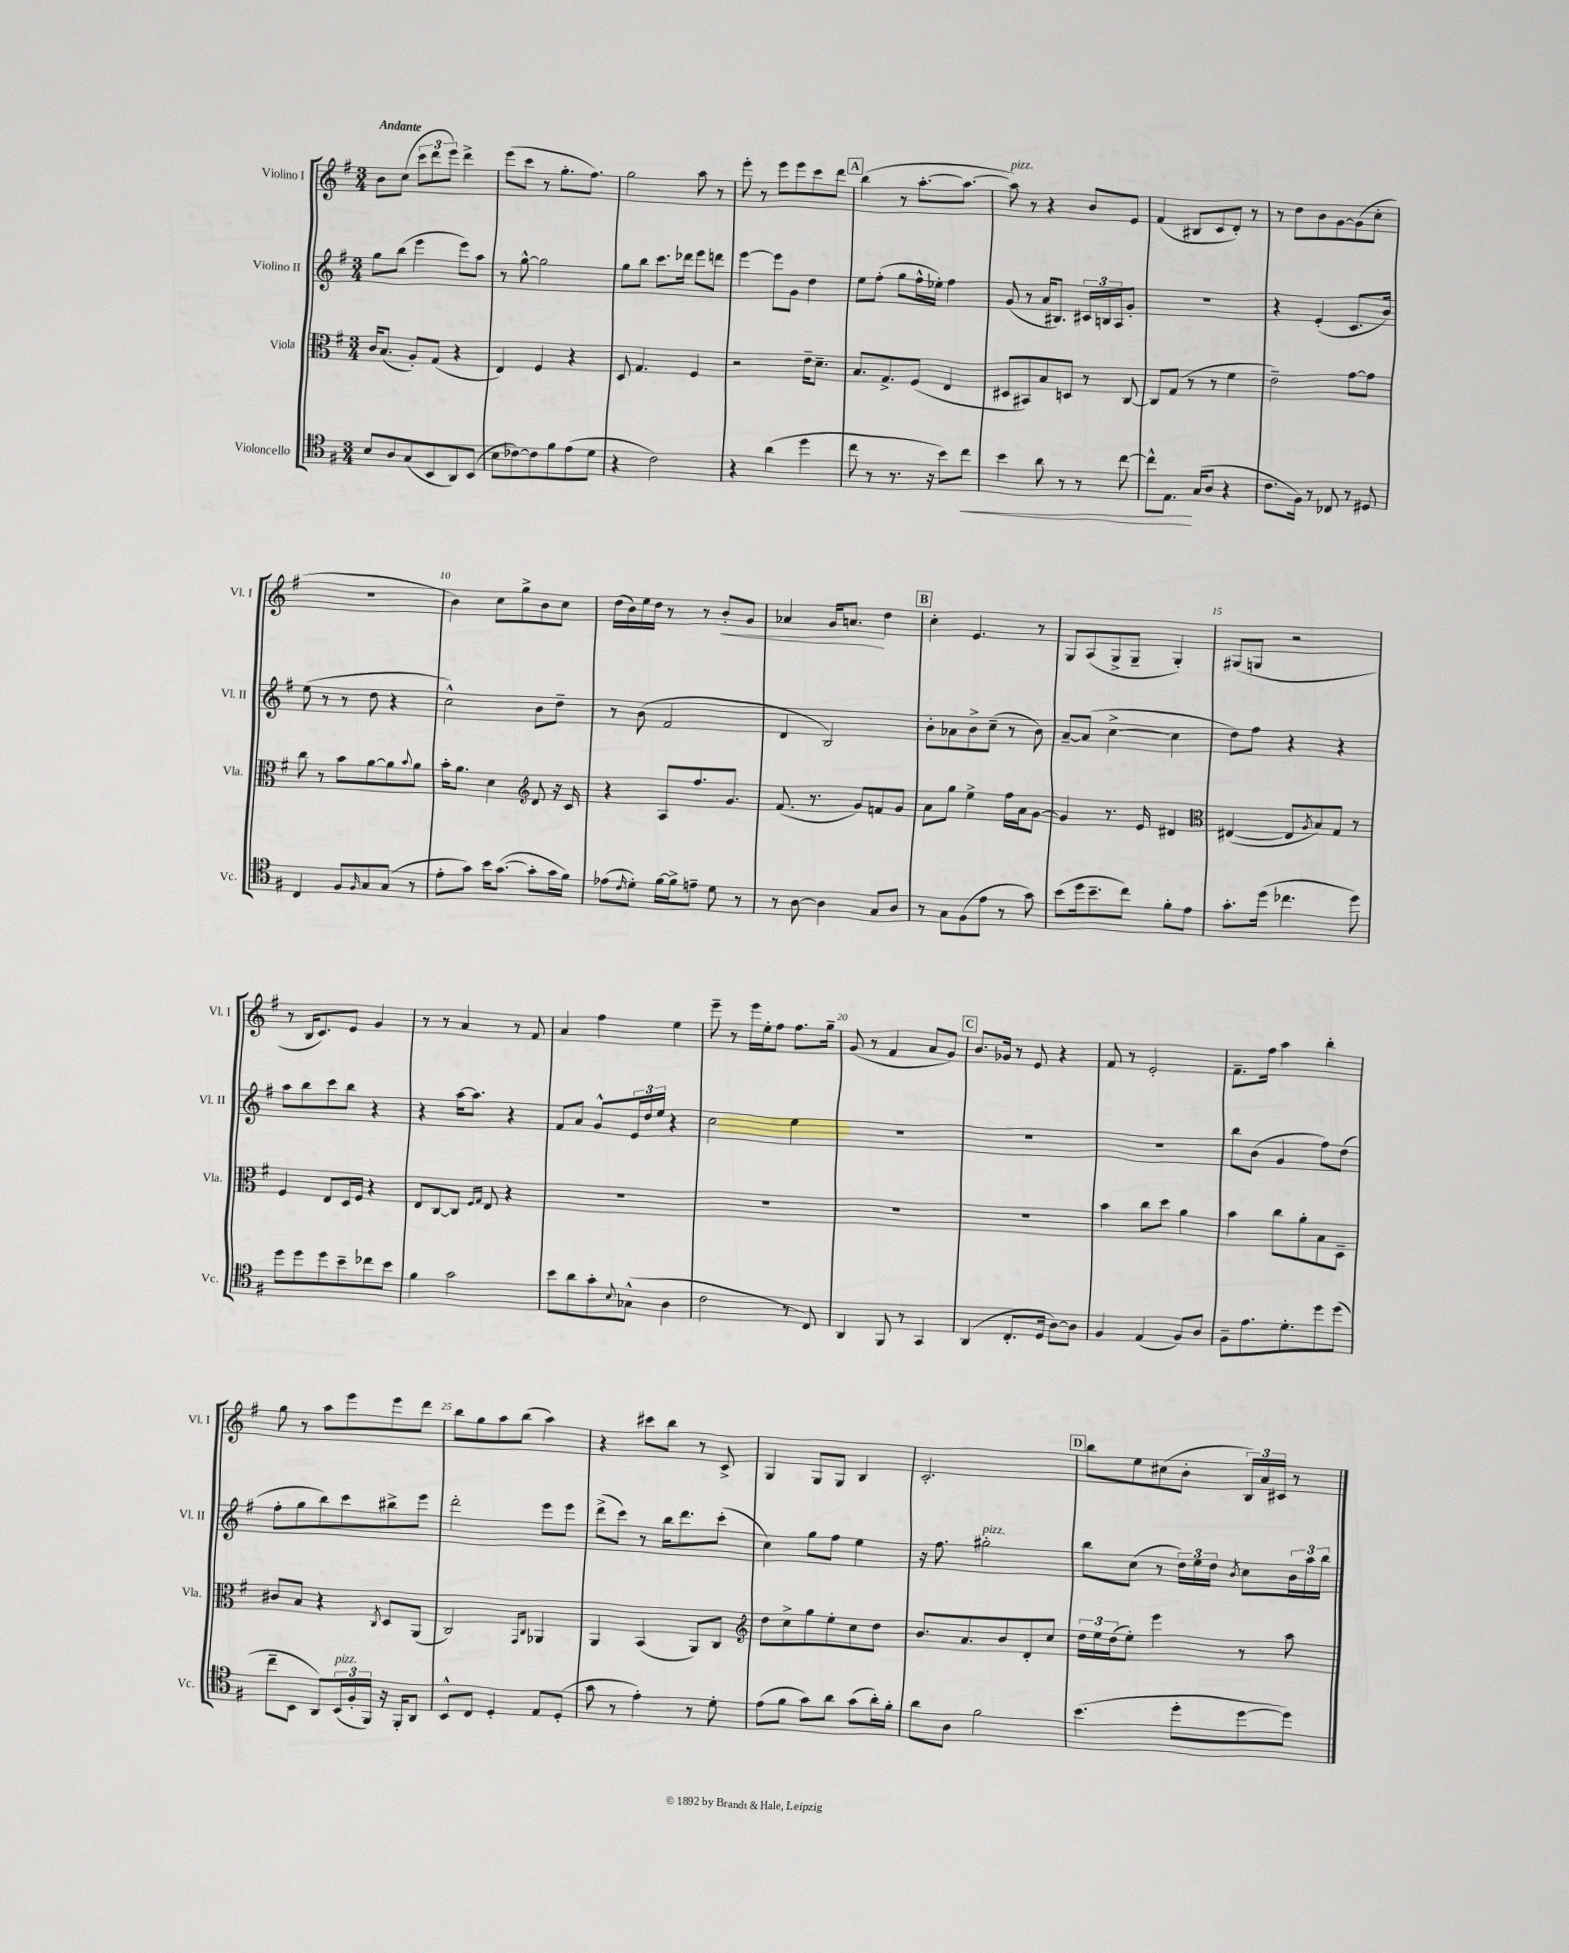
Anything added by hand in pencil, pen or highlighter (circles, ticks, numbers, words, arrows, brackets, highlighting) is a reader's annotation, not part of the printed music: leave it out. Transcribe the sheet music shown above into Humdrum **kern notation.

**kern	**kern	**kern	**kern
*staff4	*staff3	*staff2	*staff1
*clefC4	*clefC3	*clefG2	*clefG2
*k[f#]	*k[f#]	*k[f#]	*k[f#]
*M3/4	*M3/4	*M3/4	*M3/4
8B/L	16c/LK	8gg\L	8b\L
.	(8.B/J	.	.
8A/	.	(8bb\J	(8cc\J
(8G/	8A'/L)	4eee\	12ccc\L
.	.	.	12ddd\
8BB/	(8G/J	.	.
.	.	.	12eee\J)
8AA/)	4r	8eee\L)	4ddd^\
(8BB/J	.	8aa\J	.
=	=	=	=
8B\L	4E/)	8r	(8eee\L
[8c-\)	.	[8gg^^\	8ccc\J
8c-\]	4F#/	2gg\]	8r
8f#\	.	.	8.gg'\L
(8e\	4r	.	.
.	.	.	8.ff#\J)
8d\J	.	.	.
=	=	=	=
4r	8D/	8gg\L	2gg\
.	4.G/	8bb\J	.
2c\)	.	8.ccc\L	.
.	.	16ddd-\Jk	.
.	4F#/	8eee\L	8aa\
.	.	8ddd\J	8r
=	=	=	=
4r	2r	[4eee\	8eee'\
.	.	.	8r
(4a\	.	8eee\]L	8eee\L
.	.	8g\J	8eee\
4dd\	16e~\LK	4dd\	8ccc\
.	8.d~\J	.	.
.	.	.	8ddd\J
=	=	=	=
8cc\	8.B/L	8ee\L	(4bb\
8r	.	(8ff#'\J	.
.	8.G^/	.	.
8.r	.	8gg\L	8r
.	(8F#/J	16ff#^^\L	[8.aa'\L
16r	.	16ee-'\JJ)	.
8b\L)	4E/	4ff#\	.
.	.	.	8.aa\_J
8cc\J	.	.	.
=	=	=	=
4b\	8D#/L	(8g/	8aa\])
.	8BB#/)	8r	8r
8a\	8B/	16a/LK	4r
.	.	8.B#/J)	.
8r	8D/J	.	.
8r	8r	24c#/LL	8b/L
.	.	24B/	.
.	.	24A/J	.
[8cc\	[8C/	8g'/J	8e/J
=	=	=	=
8cc^^\]L	8C/]L	2.r	(4f#/
8.E\J	(8G/J	.	.
.	8r	.	8B#/L
(16G/LK	.	.	.
8A/J	8r	.	8c/
4r	4f#\	.	8d'/J)
.	.	.	8r
=	=	=	=
8.c\L	2e~\)	4r	8r
.	.	.	8dd\L
16F#\Jk)	.	.	.
8r	.	(4e'/	8b\
8C-/	.	.	[8g\
8r	[8g\L	8.c/L	(8g\]
8D#/	8g\]J	.	8cc'\J
.	.	16b/Jk)	.
=	=	=	=
4C/	8cc\	(8ee\	2.r
.	8r	8r	.
8F#/L	8b\L	8r	.
16qqF#/	.	.	.
8G/	[8a\	8dd\	.
(8G/J	8a\]	4r	.
.	8qqb/	.	.
8r	8a\J	.	.
=	=	=	=
8e'\L	16b'\LK	2cc^^\)	4b\)
.	8.a\J	.	.
8g\J)	.	.	.
16b\LK	4d\	.	8cc\L
([8.g\J	.	.	.
.	.	.	8gg^\
*	*clefG2	*	*
8g'\]L	8d/	8b\L	8b\
16g\L	16r	8dd~\J	8cc\J
16f#\JJ)	16c/	.	.
=	=	=	=
(8e-\L	4r	8r	(16dd\LL
.	.	.	16b\)
16qqc/	.	.	.
8d'\J)	.	(8b\	16ee\
.	.	.	16dd\JJ
[16f#\LL	8A/L	2f#/	8r
16f#^\]J	.	.	.
8e~\J	8.ff#/	.	8r
8d\	.	.	8b'/L
.	8.g/J	.	.
8r	.	.	8g/J
=	=	=	=
8r	(8.f#/	4d/	4a-/
[8A\	.	.	.
.	8.r	.	.
4A\]	.	2B/)	16g/LK
.	.	.	8.a/J
.	8g/L)	.	.
8G/L	8f/	.	4dd\
8A/J	8g/J	.	.
=	=	=	=
8r	8a\L	8b'\L	4cc'\
8G\L	8gg\J	8a-\	.
(8F#\	4ee^\	8b^\	4.e/
8e\J	.	(8cc~\J	.
8r	16ff#\LL	8r	.
.	16a\J	.	.
8g\)	[8g\J	8b\)	8r
=	=	=	=
(8b\L	4g/]	[8a~/L	8G/L
16dd\k	.	(8a/]J	(8A/
8.b~\	.	.	.
.	8.r	[4cc^\	8G^/
8cc\J)	.	.	8G~/J
.	16e/	.	.
8f#'\L	4d#/	4cc\]	4G'/)
8e\J	.	.	.
=	=	=	=
*	*clefC3	*	*
8.g'\L	([4E#/	8dd\L)	(8G#/L
.	.	8ff#\J	8G/J
(16dd\Jk	.	.	.
4.cc-\	8E#/]L	4r	2r
.	8qA/	.	.
.	8B/)	.	.
.	8G/J	4r	.
8dd\)	8r	.	.
=	=	=	=
8dd\L	4F#/	8aa\L	8r
8dd\	.	8bb\	16B/LK
.	.	.	8.c/)
8dd\	8E/L	8ccc\	.
8b~\	16D/L	8bb\J	8e/J
.	16F#/JJ	.	.
8cc-\	4r	4r	4g/
8b\J	.	.	.
=	=	=	=
4f#\	8E/L	4r	8r
.	[8C/	.	8r
2g\	8C/]J	[16aa\LK	4a/
.	.	8.aa\]J	.
.	16qqF#/LL	.	.
.	16qqG/JJ	.	.
.	8E/	.	.
.	4r	4r	8r
.	.	.	8f#/
=	=	=	=
8b\L	2.r	8f#/L	4a/
8a\	.	8a/J	.
8g'\	.	8g^^/L	4ff#\
8qqB/	.	.	.
(8G-^^\J	.	24e/L	.
.	.	24dd/	.
.	.	24ee/JJ	.
4A\	.	4r	4ee\
=	=	=	=
2c\	2.r	2cc\	8eee~\
.	.	.	8r
.	.	.	16eee\LL
.	.	.	16ee'\J
.	.	.	8ff#\J
8r	.	4ee\	8.ff#\L
8C/)	.	.	.
.	.	.	16gg~\Jk
=	=	=	=
4AA/	2.r	2.r	(8g/
.	.	.	8r
8FF#/	.	.	4f#/
8r	.	.	.
4GG/	.	.	8a/L
.	.	.	8g/J)
=	=	=	=
(4AA/	2.r	2.r	8.b/L
.	.	.	16g-/Jk
8.C'/L	.	.	8r
.	.	.	8e/
16D/Jk	.	.	.
[8A\L)	.	.	4r
8A\]J	.	.	.
=	=	=	=
4F#/	4b\	2.r	8f#/
.	.	.	8r
(4E/	8cc\L	.	2e'/
.	8dd\J	.	.
8F#/L)	4a\	.	.
8A/J	.	.	.
=	=	=	=
8F#~\L	4b\	8bb\L	8.f#~\L
8.e\	.	(8b\J	.
.	.	.	16ff#\Jk
.	8cc\L	4g/	4aa\
8.d'\	.	.	.
.	8a'\	.	.
8dd\	8B\	8ff#\L)	4bb'\
(8dd\J	8D~\J	(8dd\J	.
=	=	=	=
8cc~\L	8c#/L	8ff#'\L	8gg\
8BB\J	8B/J	8gg\	8r
8AA/L)	4r	8bb\)	8aa\L
(24BB/L	.	8ccc\	8eee\
24F#'/	.	.	.
24FF#/JJ)	.	.	.
.	8qC/	.	.
16r	8D/L	8bb#^\	8eee\
16FF#'/LK	.	.	.
8AA/J	(8AA/J	8eee\J	8ddd\J
=	=	=	=
8BB^^/L	2C/)	2ddd'\	8bb\L
8C/J	.	.	8gg\
4D'/	.	.	8aa\
.	.	.	(8bb\J
.	16qqGG/LL	.	.
.	16qqC/JJ	.	.
8E/L	4AA-/	8eee\L	4aa\)
(8D'/J	.	8eee\J	.
=	=	=	=
8g\	4AA/	(8ddd^\L	4r
8r	.	8ccc\J)	.
4e'\)	(4BB/	8r	8ccc#\L
.	.	16bb\LK	8bb\J
.	.	8.ddd\	.
8r	8AA/L)	.	8r
8d'\	8C/J	(8ccc'\J	8c^/
=	=	=	=
*	*clefG2	*	*
(8e\L	8dd\L	4cc\)	4G/
8f#\J	8cc^\	.	.
8g\L)	8gg\	8gg\L	8G/L
8a\J	8ee'\	8ff#\J	8G/J
(8g\L	8cc\	4ee\	4B/
16a'\L)	8dd\J	.	.
16f#'\JJ	.	.	.
=	=	=	=
8a\L	8.b/L	16r	2.c'/
.	.	8.ff#\	.
8A\J	.	.	.
.	8.a/	.	.
2f#\	.	2gg#'\	.
.	8b/	.	.
.	8d'/	.	.
.	8cc/J	.	.
=	=	=	=
(4.b\	24dd\LL	8bb\L	8bb\L
.	24ee\	.	.
.	(24dd\J	.	.
.	8ee'\J)	(8cc\J	8ee\
.	4eee\	8r	(8cc#\
8dd'\L	.	24dd\LL)	8b'\J
.	.	24ee\	.
.	.	24dd\JJ	.
.	.	8qb/	.
[8dd\	8r	8cc\L	24B/LL)
.	.	.	24a/
.	.	.	24c#/JJ
8dd\]J)	8aa\	24b\L	8r
.	.	24aa\	.
.	.	24bb\JJ	.
==	==	==	==
*-	*-	*-	*-
